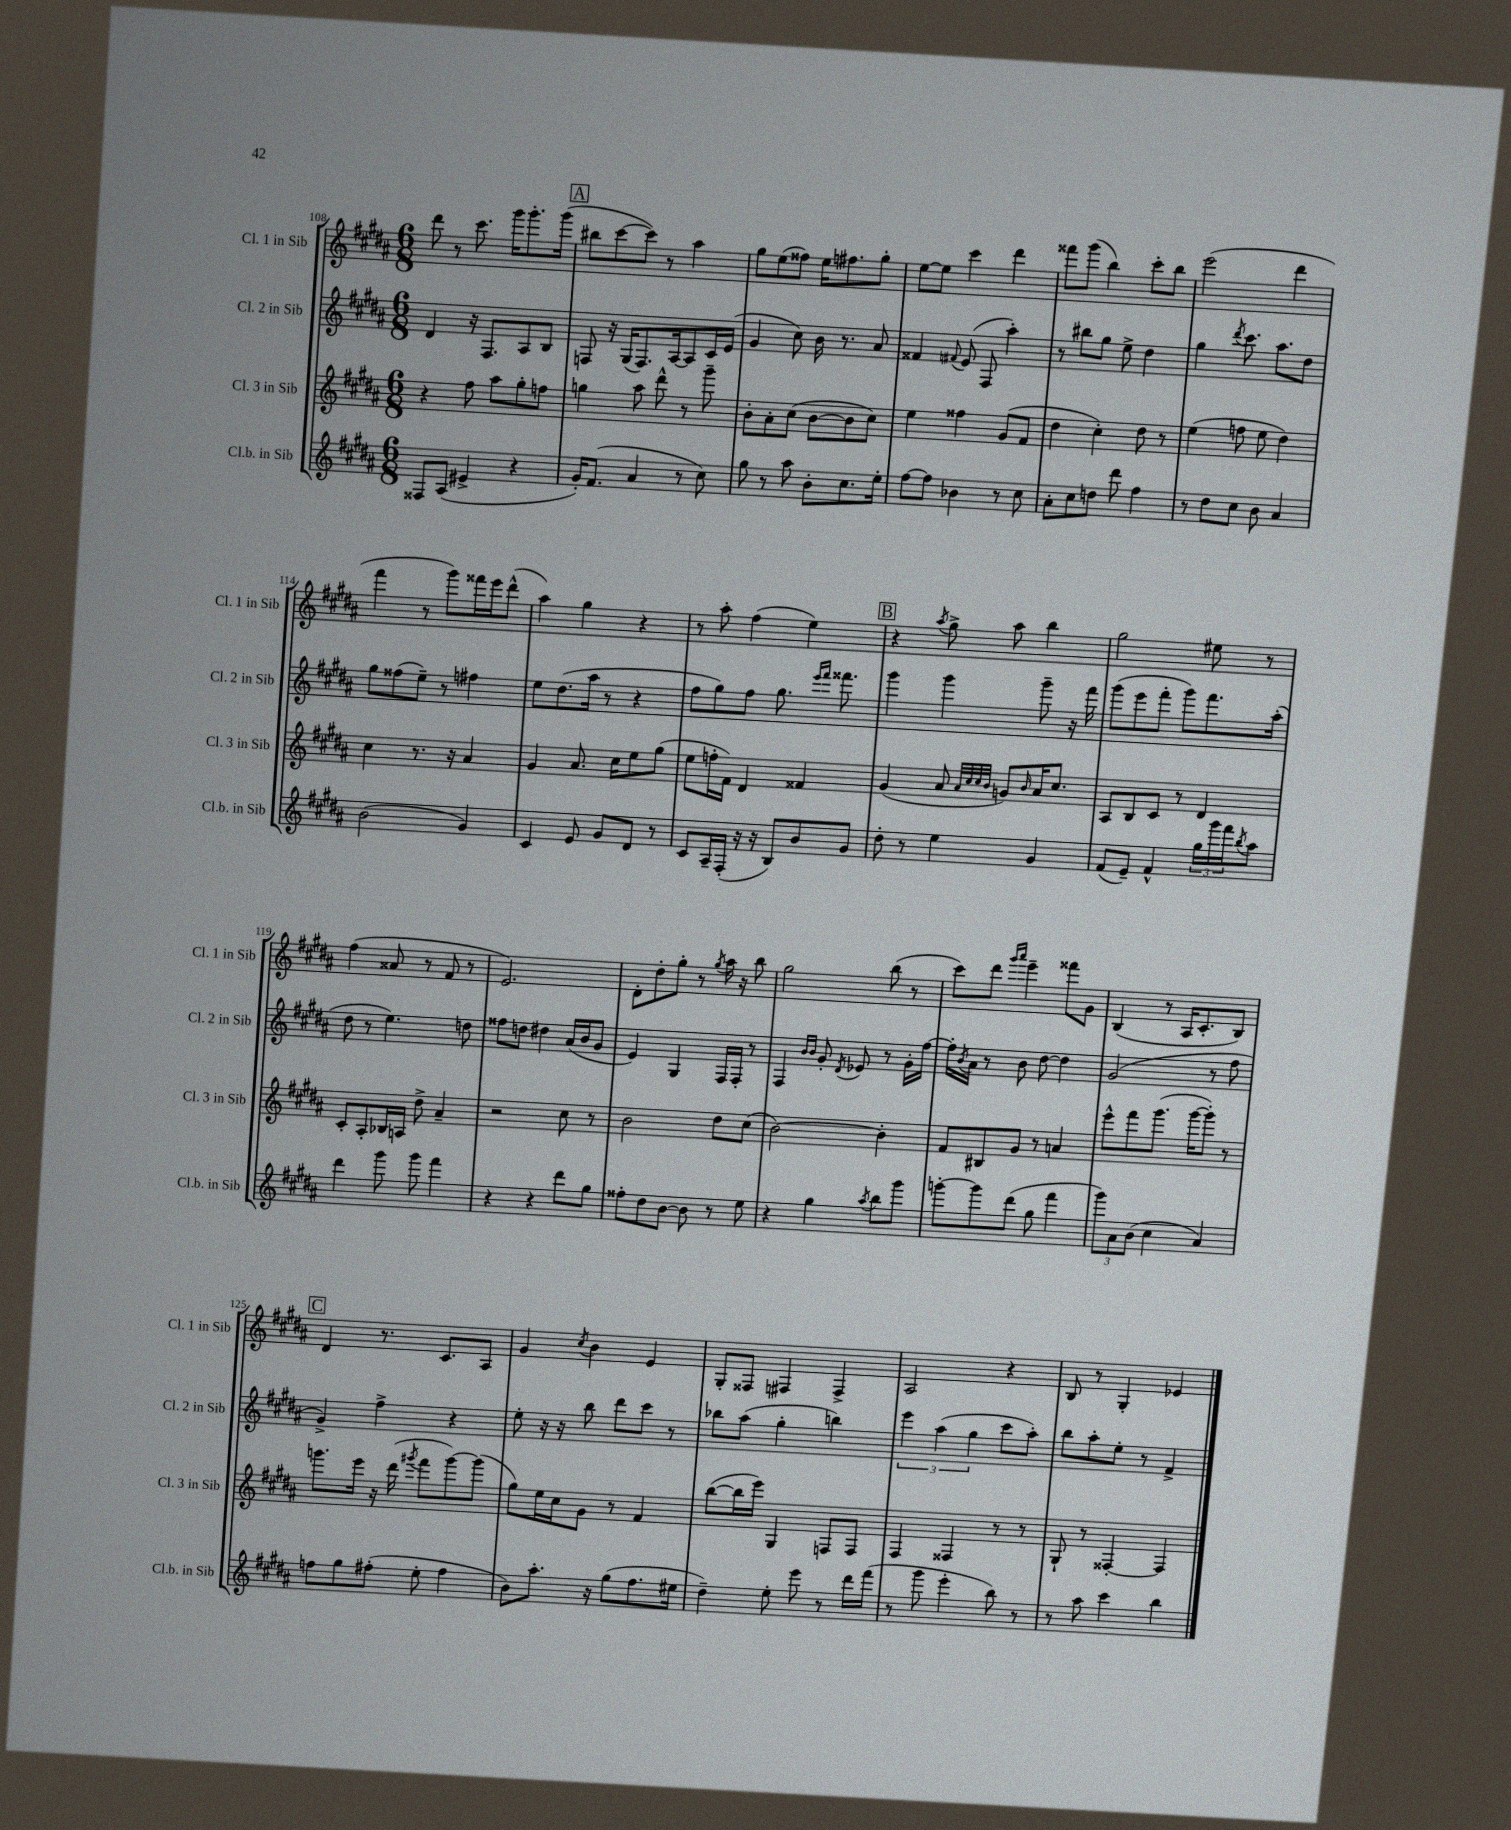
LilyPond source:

<<
\new StaffGroup <<
\new Staff = "s0" \with { instrumentName = "Cl. 1 in Sib" shortInstrumentName = "Cl. 1 in Sib" } {
    \clef treble \key b \major \numericTimeSignature \time 6/8
    dis'''8 r8 cis'''8. gis'''16 gis'''8.-. gis'''16( |
    \mark \markup { \box "A" } bis''8 cis'''8~ cis'''8) r8 ais''4 |
    gis''8 e''8( fisis''8) e''16 fis''8. gis''8-. |
    e''8~ e''8 cis'''4 dis'''4 |
    fisis'''8 gis'''8( b''4) cis'''8-. b''8 |
    e'''2( dis'''4 |
    fis'''4 r8 gis'''8) fisis'''16 e'''16 dis'''8-^( |
    ais''4) gis''4 r4 |
    r8 ais''8-. fis''4( e''4) |
    \mark \markup { \box "B" } r4 \acciaccatura { ais''8 } gis''8-> ais''8 b''4 |
    gis''2 eis''8 r8 |
    fis''4( aisis'8 r8 fis'8 r8 |
    e'2.) |
    dis'8-. dis''8-. gis''8-. r8 \acciaccatura { gis''8 } ais''16 r16 b''8 |
    gis''2 b''8( r8 |
    cis'''8) dis'''8 \grace { gis'''16 ais'''16 } e'''4-- fisis'''8 gis'8 |
    b4( r8 ais16 cis'8.-. b8) |
    \mark \markup { \box "C" } dis'4 r8. cis'8. ais8 |
    gis'4 \acciaccatura { cis''8 } b'4 e'4 |
    gis8-. fisis8 fis4 fis4-> |
    ais2 r4 |
    b8 r8 gis4-. ees'4 \bar "|." |
}
\new Staff = "s1" \with { instrumentName = "Cl. 2 in Sib" shortInstrumentName = "Cl. 2 in Sib" } {
    \clef treble \key b \major \numericTimeSignature \time 6/8
    dis'4 r16 fis8. ais8 b8 |
    \mark \markup { \box "A" } f8 r16 gis16( f8.) ais16~ ais8 cis'16 e'16( |
    gis'4 cis''8) b'16 r8. ais'8 |
    fisis'4 \appoggiatura { fis'8 } e'8( fis8 ais''4-.) |
    r8 bis''8 gis''8 e''8-> dis''4 |
    gis''4 \acciaccatura { dis'''8 } cis'''8. ais''8. dis''8 |
    gis''8 fisis''8( e''8--) r8 fis''4 |
    e''8 dis''8.( ais''16 r8 r4 |
    fis''8 gis''8) fis''8 gis''8. \grace { e'''16 fis'''16 } fisis'''8. |
    \mark \markup { \box "B" } gis'''4 gis'''4 gis'''8-- r16 fis'''16 |
    gis'''8( e'''8 fis'''8-. gis'''8) fis'''8. ais''16-.( |
    dis''8 r8 e''4.) d''8 |
    fisis''8 d''8 dis''4 ais'16( b'16 gis'8 |
    e'4) gis4 fis16 fis16-. r8 |
    fis4 \grace { b'16 b'16 } gis'8-. \acciaccatura { dis'8 } ees'8 r8 gis'16-. fis''16~ |
    fis''16-. \acciaccatura { b'8 } ais'16 r8 b'8 dis''8~ dis''4 |
    gis'2( r8 fis''8 |
    \mark \markup { \box "C" } gis'4->) fis''4-> r4 |
    e''8-. r16 r16 b''8 dis'''8 cis'''8 r8 |
    bes''8 ais''8( gis''4-. b''4) |
    \tuplet 3/2 { e'''4 ais''4( gis''4 } cis'''8 ais''8-.) |
    b''8 ais''8-. e''8-. r8 fis'4-> \bar "|." |
}
\new Staff = "s2" \with { instrumentName = "Cl. 3 in Sib" shortInstrumentName = "Cl. 3 in Sib" } {
    \clef treble \key b \major \numericTimeSignature \time 6/8
    r4 fis''8 ais''8 gis''8-. f''8 |
    \mark \markup { \box "A" } g''4 ais''8 dis'''8-^ r8 gis'''8-- |
    b'8-. ais'8-. cis''8( b'8~ b'8 cis''8) |
    e''4 fisis''4 gis'8( fis'8 |
    dis''4 cis''4-.) dis''8 r8 |
    e''4( f''8 e''8 dis''4) |
    cis''4 r8. r16 ais'4 |
    gis'4 ais'8. cis''16 e''8 gis''8( |
    e''8 f''16-. fis'16) dis'4 fisis'4 |
    \mark \markup { \box "B" } gis'4( ais'8 \grace { ais'32 cis''32 cis''32 b'32 } g'8) \grace { b'16 } ais'16 cis''8. |
    ais8 b8 cis'8 r8 dis'4 |
    cis'8-. ais8-. bes16 a16 dis''8-> ais'4-- |
    r2 cis''8 r8 |
    b'2 dis''8 cis''8( |
    b'2~) b'4-. |
    fis'8 bis8 gis'8 r8 a'4 |
    e'''8-^ fis'''8 gis'''8.( gis'''16~ gis'''8-.) r8 |
    \mark \markup { \box "C" } g'''8. e'''16 r16 dis'''16( \acciaccatura { gis'''8 } fis'''8 gis'''8~) gis'''8( |
    gis''8) e''16 cis''16 gis'8 r8 fis'4 |
    b''8~( b''16 e'''16) gis4 f8 f8 |
    fis4 fisis4 r8 r8 |
    gis8-! r8 fisis4~-. fisis4 \bar "|." |
}
\new Staff = "s3" \with { instrumentName = "Cl.b. in Sib" shortInstrumentName = "Cl.b. in Sib" } {
    \clef treble \key b \major \numericTimeSignature \time 6/8
    fisis8 ais8( eis'4-> r4 |
    \mark \markup { \box "A" } gis'16-.) fis'8.( ais'4 r8 cis''8) |
    gis''8 r8 ais''8 b'8-. cis''8. e''16-. |
    fis''8~ fis''8 bes'4 r8 cis''8 |
    ais'8-. cis''8 d''8 dis'''8 fis''4 |
    r8 dis''8 cis''8 b'8 ais'4 |
    b'2( gis'4) |
    cis'4 e'8 gis'8 dis'8 r8 |
    cis'8 ais16-- fis16-.( r16 r16 b8) b'8 gis'8 |
    \mark \markup { \box "B" } dis''8-. r8 e''4 gis'4 |
    fis'8( e'8--) fis'4-^ \tuplet 3/2 { gis''16 gis'''16 fis'''16 } \acciaccatura { b''8 } ais''8 |
    dis'''4 gis'''8 gis'''8 fis'''4 |
    r4 r4 dis'''8 gis''8 |
    fisis''8-. dis''8 b'8~ b'8 r8 e''8 |
    r4 gis''4 \acciaccatura { ais''8 } b''8 gis'''8 |
    g'''8~-. g'''8 dis'''8( gis''8 fis'''4 |
    \tuplet 3/2 { gis'''8) ais'8 b'8( } cis''4 ais'4) |
    \mark \markup { \box "C" } f''8 gis''8 fis''8-.( e''8-. fis''4 |
    b'8) ais''8.-. r16 gis''8( fis''8. eis''16 |
    dis''4--) e''8-. e'''8 r8 dis'''16 fis'''16( |
    r8 gis'''8 e'''4-. b''8) r8 |
    r8 ais''8 cis'''4 b''4 \bar "|." |
}
>>
>>
\layout { \context { \Score currentBarNumber = #108 } }
